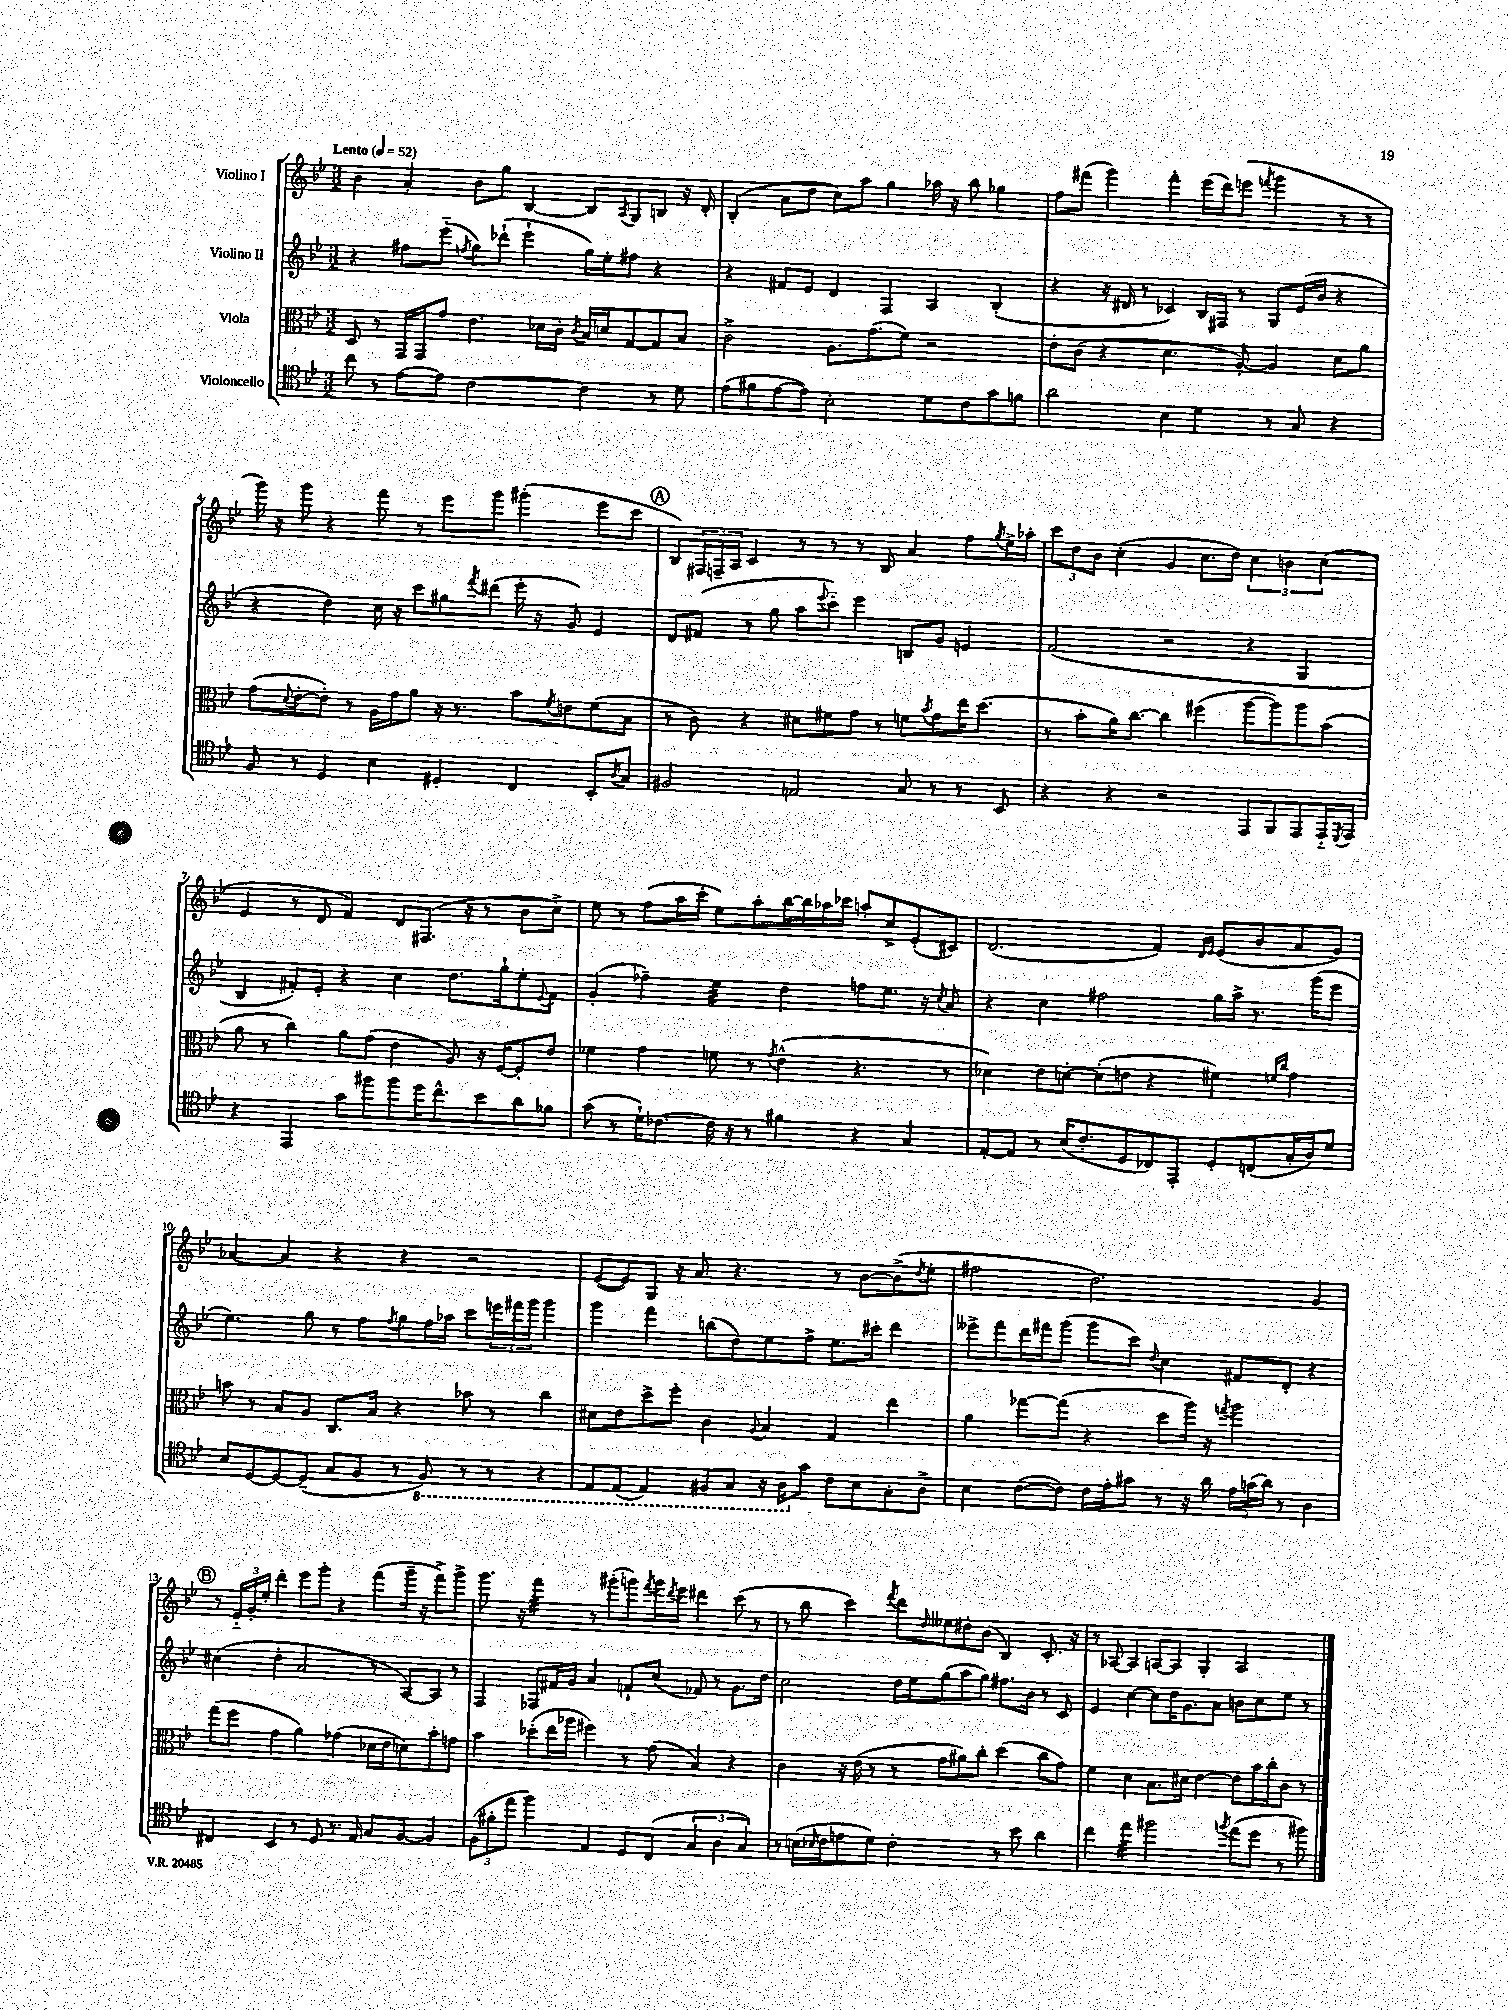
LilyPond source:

<<
\new StaffGroup <<
\new Staff = "s0" \with { instrumentName = "Violino I" } {
    \clef treble \key bes \major \numericTimeSignature \time 3/2 \tempo "Lento" 4 = 52
    bes'4 a'4-. bes'8 g''8 bes4~ bes8 \acciaccatura { a8 } g8 b8 r16 d'16-. |
    bes4-.( a'8 d''8 c''8) a''8 g''4 aes''16 r16 bes''8 ges''4 |
    f''8 fis'''8( g'''4) fis'''4-. ees'''16( d'''16) e'''8( \acciaccatura { f'''8 } g'''4 r8 r8 |
    g'''16) r16 g'''8 r4 f'''8 r8 ees'''8 g'''8 gis'''4-.( ees'''8 c'''8 |
    \mark \markup { \circle "A" } bes8) \tuplet 3/2 { fis16 f16-- a16 } c'4 r8 r8 r8 bes8 a'4 f''8 \acciaccatura { g''8 } ees''16-> aes''16-. |
    \tuplet 3/2 { c'''8 d''8 bes'8 } c''4-.( g'4 c''8. d''16) \tuplet 3/2 { c''4 b'4 c''4( } |
    ees'4 r8 d'8 f'4) d'8 fis8.( r16 r8 bes'8 c''8->) |
    ees''8 r8 f''8( a''16 c'''16-. ees''8) a''8-. bes''16~ bes''16 aes''16 ces'''16 a''8-. c''8-> ees'8-.( cis'8) |
    d'2.( f'4) \grace { d'16 ees'16 } ees'8( bes'8 a'8 g'8) |
    aes'4~ aes'4 r4 r4 r2 |
    ees'8~( ees'8) g8 r16 a'8. r4. r8 bes'8~ bes'8->( \acciaccatura { d''8 } ees''8-. |
    fis''2 d''2.) g'4 |
    \mark \markup { \circle "B" } r8 \tuplet 3/2 { ees'16-_ g'16-. ees''16-. } d'''4-. ees'''8 g'''8-. r4 f'''8( g'''16-- r16 f'''8->) g'''8-> |
    g'''8. r16 f'''4:32 r8 gis'''8-.( g'''8) \acciaccatura { f'''8 } g'''16 \acciaccatura { d'''8 } ees'''16 dis'''4 c'''8( r8 |
    r8 bes''8 c'''4) \acciaccatura { f'''8 } d'''8 \grace { d''16 } eeses''8 dis''8-. bes'8( bes4) c'8.-. r16 |
    r8 aes8~ aes4 a8~ a8 g4-. a2 \bar "|." |
}
\new Staff = "s1" \with { instrumentName = "Violino II" } {
    \clef treble \key bes \major \numericTimeSignature \time 3/2
    r4 fis''8 ees'''8-_( \acciaccatura { f''8 } g''8) des'''8-!( ees'''4-! g''16) ees''16-. fis''8 r4 |
    r4 fis'8 ees'8 d'4 f4 a4 bes4-.( |
    r4 r16 dis'16 r8 ces'4) bes16 fis16 r8 g8 ees'16( bes'16 r4 |
    r4 d''4) c''16 r16 c'''8 gis''8 \acciaccatura { f'''8 } dis'''8( ees'''16-. r16 g'8) ees'4 |
    \mark \markup { \circle "A" } d'8 fis'8( r8 g''8 a''8 \appoggiatura { ees'''8 } c'''8-_) ees'''4 b8 g'8 e'4 |
    f'2( r2 r4 g4 |
    bes4 fis'8-.) ees'8-. r4 c''4 d''8. g''16-! ees''8-. \appoggiatura { ees'8 } fis'8 |
    g'4-.( fes''4--) ees''4:32 d''4 f''8 ees''8. r16 \acciaccatura { c''8 } a'8 |
    r4 c''4 fis''2 g''16 a''16-> r8. g'''16( ees'''8 |
    ees''4.) g''8 r8 f''8 \acciaccatura { f''8 } g''8 f''16 aes''16 c'''8 \tuplet 3/2 { e'''16 fis'''16 g'''16 } g'''4 |
    g'''4 f'''4 b''8( d''8) ees''8 f''8-> ees''8. cis'''16-. d'''4 |
    eeses'''8-> f'''8 d'''16 fis'''16 g'''8( g'''8 c'''8) \appoggiatura { d''8 } c''4 fis'8 d'8-. r4 |
    \mark \markup { \circle "B" } cis''4( d''4-. a'2 r8 a8~) a8 r8 |
    f4 fes8 fis'16 g'16 a'4 f'8-! c''8( fes'8) r8 g'8. d''16 |
    c''2 d''16 ees''16 g''8( a''8 g''8) fis''8. bes'16 r8 c'8 |
    ees'4 c''4~ c''8 d''16 g'8. a'8 b'8 c''8 ees''8 r8 \bar "|." |
}
\new Staff = "s2" \with { instrumentName = "Viola" } {
    \clef alto \key bes \major \numericTimeSignature \time 3/2
    d8 r8 g,16 g,16 g'8 ees'4. des'16 c'16-. \acciaccatura { c'8 } bes16 d'16 g8~ g8 bes8 |
    c'2-> a8. g'8.( f'8) r2 |
    ees'8-. c'8( r4 d'4. a8~-.) a4 d'8 a'8 |
    g'8( \appoggiatura { d'8 } ees'8~-. ees'8-.) r8 a16 g'16 a'8 r16 r8. bes'8 \acciaccatura { f'8 } e'8 f'8( bes8 |
    \mark \markup { \circle "A" } r8 c'8) r4 dis'8 fis'8 g'8 r8 f'8 \acciaccatura { bes'8 } g'8 ees''16 d''8.( |
    r8 bes'8-. a'16) c''8.~ c''4 fis''4( a''8~ a''8) a''8 bes'8( |
    a'8 r8 c''4) a'8 g'8( ees'4 a8) r16 f16~ f8-. ees'8 |
    fes'4 g'4 f'8 r8 \acciaccatura { g'8 } ees'4-^( r4. r8 |
    des'4) ees'8 d'8~-. d'8-.( e'8 r4 fis'4) \grace { f'16 c''16 } g'4 |
    b'8 r8 bes8 a8 c8. bes16 r4 bes'8 r8 c''4 |
    dis'8 ees'8 d''8-> f''8-. c'4 \appoggiatura { a8 } bes4 g4 ees''4 |
    a'4 ges''8~ ges''8( r4 d''8 a''16) r16 \acciaccatura { g''8 } a''2 |
    \mark \markup { \circle "B" } g''8( f''8 g'4 a'4) ges'4( des'16 ees'16 d'8) bes'8-. g'8 |
    bes'4 des''8-.( ees''16 aes''16 fis''4) r8 g'8( bes4) r4 |
    c'4 r16 ees'16( r8 r8 g'8 ais'8) c''8-. d''4( c''8 g'8) |
    f'4 d'4 bes8. dis'16 ees'4~ ees'8 bes'16 c''16-. c'8 r8 \bar "|." |
}
\new Staff = "s3" \with { instrumentName = "Violoncello" } {
    \clef tenor \key bes \major \numericTimeSignature \time 3/2
    c''8 r8 ees'8~ ees'8 c'2~ c'4 r8 d'8 |
    ees'8( fis'8 ees'8~ ees'8) bes2-. d'8 c'8 g'8 f'8 |
    a'2 bes4 d'4 r8 g8 r4 |
    f8 r8 d4 bes4 dis4-. c4 bes,8-. \acciaccatura { a8 } g8 |
    \mark \markup { \circle "A" } fis2 e2 g8 r8 r8 bes,8 |
    r4 r4 r2 ees,8 f,8 ees,8 ees,16-_ \acciaccatura { d,8 } ees,16 |
    r4 ees,4 g'8 fis''8 fis''8 d''16 c''8.-^ bes'8 a'8 fes'8 |
    g'8( r8 d'16-!) ces'8.~ ces'16 r16 r8 fis'4 r4 g4 |
    ees8~-. ees8 r8 bes16( c'8.-. d8 ces8) ees,8-. d8-. c8( g16-. a16) d'8 |
    bes8 d8~ d8~ d8--( g8 f8 r8 \ottava #-1 f,8) r8 r8 r4 |
    ees,8 ees,8( ees,4) fis,8 g,8 r16 a,16 \ottava #0 g'8 c'8 bes8 g8-. a8-> |
    bes4 c'8~( c'8) c'16 ees'16-. gis'8 r8 r16 a'16 \tuplet 3/2 { ees'16 g'16( a'16) } r8 a4 |
    \mark \markup { \circle "B" } cis4 bes,4 r8 d8 r8. ees16 g8 f8~ f4 |
    \tuplet 3/2 { f8( fis'8-. ees''8 } f''4) ees4 d8 c8( \tuplet 3/2 { g4 a4 g4) } |
    r8 b16( \grace { bes16 } c'16 e'8 d'8) c'2-. r8 bes'8 a'4 |
    c''4 ees''4:32 fis''2 \acciaccatura { f''8 } ees''8( d''8 r8 fis''8) \bar "|." |
}
>>
>>
